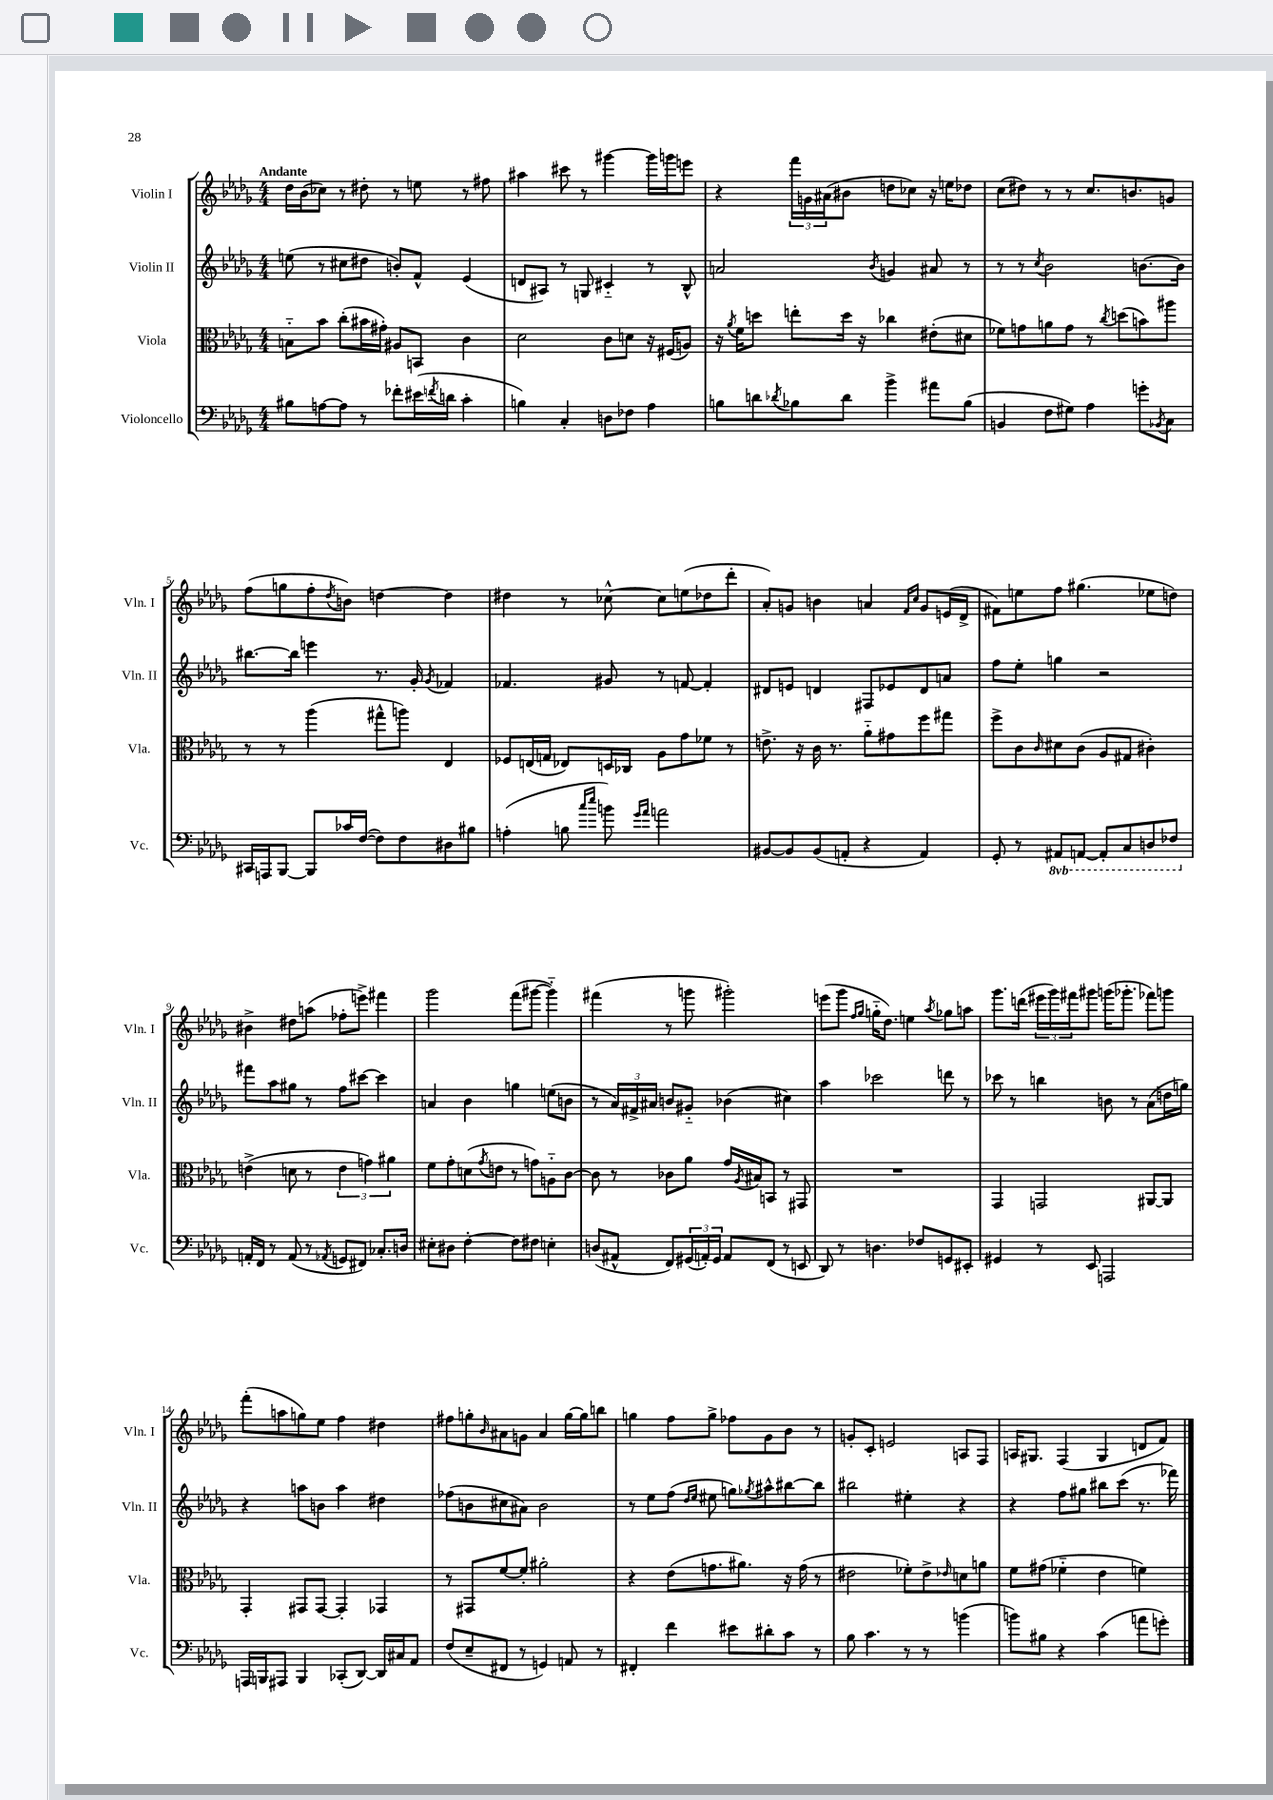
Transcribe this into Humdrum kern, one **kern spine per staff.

**kern	**kern	**kern	**kern
*part4	*part3	*part2	*part1
*staff4	*staff3	*staff2	*staff1
*I"Violoncello	*I"Viola	*I"Violin II	*I"Violin I
*I'Vc.	*I'Vla.	*I'Vln. II	*I'Vln. I
*clefF4	*clefC3	*clefG2	*clefG2
*k[b-e-a-d-g-]	*k[b-e-a-d-g-]	*k[b-e-a-d-g-]	*k[b-e-a-d-g-]
*M4/4	*M4/4	*M4/4	*M4/4
=1	=1	=1	=1
!	!	!	!LO:TX:a:B:t=Andante
8B#X\L	8Bn\L	(8een\	16dd-\LL
.	.	.	(16b-\J
[8An\	8b-\J	8r	8cc-X\J)
8A\J]	(8cc'\L	8cc#X\L	8r
8r	16b#X\L	8dd#X\J	8dd#X'\
.	16g#X'\JJ)	.	.
8f-X'\L	8A#X/L	8bn'/L)	8r
(16e#X\L	8BBn/J	8f^^/J	8een\
8qfn/	.	.	.
16dn\JJ	.	.	.
4c'\	4c\	(4e-/	8r
.	.	.	8ff#X\
=2	=2	=2	=2
4Bn\)	2d-\	8dn/L	4aa#X\
.	.	8A#X/J)	.
4C'/	.	8r	8ccc#X\
.	.	8Gn/	8r
8Dn\L	8c\L	4c#X/	[4ggg#X\
8F-X\J	8dn\J	.	.
4A-\	16r	8r	16ggg#\LL]
.	(16F#X/KL	.	16gggn\J
.	8An/J)	8B-^^/	8eeen\J
=3	=3	=3	=3
8Bn\L	16r	2an/	4r
.	8qa-/	.	.
.	16f\KL	.	.
8dn\	8ddn\J	.	.
8qd-X/	.	.	.
8B-X\	8een'\L	.	24fff\LL
.	.	.	24gn\
.	.	.	(24a#X\J
8d-\J	16dd\Jk	.	8b#X\J
.	16r	.	.
.	.	8qb-/	.
4b-^\	4cc-X\	4gn/	8ddn\L
.	.	.	8cc-X\J)
8a#X\L	(8e#X'\L	8a#X/	16r
.	.	.	16een\KL
(8B-\J	8d#X\J	8r	8dd-X\J
=4	=4	=4	=4
4BBn/	8f-X\L)	8r	(8cc\L
.	8gn\	8r	8dd#X\J)
.	.	8qcc/	.
8F\L	8an\	2b-\	8r
8G#X\J)	8g\J	.	8r
4A-\	8r	.	8.cc/L
.	8qcc/	.	.
.	(8ddn\L	.	.
.	.	.	8.bn/
8gn'\L	8bn\)	[8.bn\L	.
8qBB-X/	.	.	.
8C\J	8aa#X\J	.	8gn/J
.	.	16b\Jk]	.
!!LO:LB:g=z
=5	=5	=5	=5
16CC#X/LL	8r	[8.bb#X\L	(8ff\L
16AAAn/J	.	.	.
[8BBB-/J	8r	.	8ggn\
.	.	16bb#\Jk]	.
8BBB-/L]	(4aa-\	4eeen\	8ff'\
.	.	.	8qdd-/
16c-X/L	.	.	8bn\J)
([16F/JJ	.	.	.
8F\L])	8gg#X^^\L	8.r	[4ddn\
8F\	8aan\J)	.	.
.	.	16g-'/	.
.	.	8qg-/	.
8D#X\	4E-/	4f-X/	4dd\]
8B#X\J	.	.	.
=6	=6	=6	=6
(4An'\	8F-X/L	4.f-X/	4dd#X\
.	(16En/L	.	.
.	16Gn/JJ	.	.
8Bn\	8E-X/L)	.	8r
16qqcc/LL	.	.	.
16qqee-/JJ	.	.	.
8bn\)	16Dn/L	8g#X/	[8cc-X^^\
.	16C-X/JJ	.	.
16qqg-/LL	.	.	.
16qqa-/JJ	.	.	.
2an\	8A-\L	8r	8cc-\L]
.	8g-\	[8fn/	(8een\
.	8f-X\J	4f'/]	8dd-X\
.	8r	.	8ddd-'\J
=7	=7	=7	=7
[8BB#X/L	8.en^\	8d#X/L	8a-'/L)
8BB#/]	.	8en/J	8gn/J
.	16r	.	.
(8BB#/	16c\	4dn/	4bn\
.	8.r	.	.
8AAn'/J	.	.	.
4r	8a-\L	8F#X/L	4an/
.	8g#X\	8e-X/	.
.	.	.	16qqf/LL
.	.	.	16qqcc/JJ
4AA/)	8ff\	8d/	8g/L
.	8gg#X\J	8an/J	(16en/L
.	.	.	16d-^/JJ
=8	=8	=8	=8
8GG-'/	8ff^\L	8ff\L	8f#X\L)
8r	8c\	8ee-'\J	8een\
.	16qqc/	.	.
*8ba	*	*	*
8AAA#X/L	8d#X\	4ggn\	8ff\J
[8AAAn/J	(8c\J	.	(4.gg#X\
8AAA'/L]	8A-/L	2r	.
8CC/	8G#X/J	.	.
8DDn/	4c#X'\)	.	8ee-X\L
8FF-X/J	.	.	8ddn\J)
!!LO:LB:g=z
=9	=9	=9	=9
*X8ba	*	*	*
16AAn'/LL	(4en^\	8fff#X\L	4b#X^\
16FF/JJ	.	.	.
8r	.	8aa-\	.
(8AA/	8dn\	8gg#X\J	8dd#X\L
8r	8r	8r	(8aan\J
8qAA-X/	.	.	.
8GGn/L	6e\	8ff\L	8ff-X'\L
8FF#X/J)	.	[8ccc#X\J	8eeen^\J)
.	6gn\)	.	.
8.C-X'/L	.	4ccc#\]	4fff#X\
.	6a#X\	.	.
16Dn/Jk	.	.	.
=10	=10	=10	=10
8E#X'\L	8f\L	4an/	2ggg-\
8D#X\J	8g-'\	.	.
[4F'\	(8dn\	4b-\	.
.	8qg-/	.	.
.	8en\J	.	.
8F\L]	8r	4ggn\	(8fff\L
8F#X\J	8gn\L)	.	[8ggg#X\J
4En'\	8An\	(8een\L	4ggg#\])
.	[8c\J	8bn\J	.
=11	=11	=11	=11
(8Dn/L	8c\]	8r	(4fff#X\
8AA#X^^/J	8r	24a-/LL)	.
.	.	24f#X^/	.
.	.	24a#X/JJ	.
8FF/L)	8c-X\L	8bn/L	8r
(24GG#X/L	8a-\J	8g#X/J	8gggn\
24AAn'/)	.	.	.
24GG#/JJ	.	.	.
8AA/L	16g-/LL	(4b-X\	2ggg#X'\)
.	8qA-/	.	.
.	16B#X/J	.	.
(8FF/J	8BBn/J	.	.
8r	8r	4cc#X\)	.
8EEn/	8GG#X/	.	.
=12	=12	=12	=12
8DD-/)	1r	4aa-\	(8eeen\L
8r	.	.	8ggg-\J
.	.	.	16qqff/LL
.	.	.	16qqgg-/JJ
4.Dn\	.	2ccc-X\	16ggn\KL
.	.	.	8.dd-\J)
.	.	.	4een\
8F-X/L	.	.	.
.	.	.	8qaa-/
8GGn/	.	8dddn\	8gg-X\L
8EE#X'/J	.	8r	8aan\J
=13	=13	=13	=13
4GG#X/	4GG-/	8ccc-X\	8.ggg-\L
.	.	8r	.
.	.	.	(16dddn\Jk
8r	2GGn/	4bbn\	24eee#X\LL
.	.	.	24ggg-\)
.	.	.	24fff#X\J
8EE-/	.	.	8ggg#X\J
2AAAn/	.	8bn\	(16gggn\KL
.	.	.	8.ggg-X'\J
.	.	8r	.
.	[8AA#X/L	(8a-\L	8fff-X\L)
.	8AA#/J]	16ddn\L	8gggn\J
.	.	16ggn\JJ)	.
!!LO:LB:g=z
=14	=14	=14	=14
16AAAn/LL	4GG-'/	4r	(8fff'\L
16BBBn/J	.	.	.
8AAA#X/J	.	.	8aan\
4BBB/	8GG#X/L	8aan\L	8ggn\)
.	[8GG#/J	8bn\J	8ee-\J
(8CC-X'/L	4GG#'/]	4aa\	4ff\
[8DD-/J)	.	.	.
16DD-/LL]	4GG-X/	4dd#X\	4dd#X\
16C#X/J	.	.	.
8AA-/J	.	.	.
=15	=15	=15	=15
(8F/L	8r	(8ff-X\L	8ff#X\L
8E-~/	8GG#X/L	8bn\	8ggn'\
.	.	.	16qqb-/
8FF#X/J	[8f/	8cc#X\	8a#X\
8r	8f'/J]	8a#X\J)	8gn\J
4GGn/)	2a#X'\	2b\	4a#/
8AAn/	.	.	[16gg\LL
.	.	.	16gg\J]
8r	.	.	8bbn\J
=16	=16	=16	=16
4FF#X'/	4r	8r	4ggn\
.	.	8ee-\L	.
4f\	(8e-\L	(8ff\J	8ff\L
.	.	16qqdd-/LL	.
.	.	16qqee-/JJ	.
.	8.gn\	8ee#X\	8gg^\J
8e#X\L	.	8ggn\L)	8ff-X\L
.	8.a#X\J)	.	.
.	.	8qgg-X/	.
8d#X'\	.	8aa#X^^\	8g-\
8c\J	16r	[8bb#X\	8b-\J
.	(16g\	.	.
8r	8r	8bb#\J]	8r
=17	=17	=17	=17
8B-\	2e#X\	2bb#X\	8gn'/L
4.c\	.	.	8c'/J
.	.	.	2en/
8r	8f-X'\L)	4ee#X'\	.
8r	8e#^\	.	.
.	16qqe-X/	.	.
(4bn\	8dn\	4r	8An/L
.	8an\J	.	8F/J
=18	=18	=18	=18
8bn\L)	8f\L	4r	16An/KL
.	.	.	8.G#X/J
8B#X\J	(8g#X\J	.	.
4r	4f-X\	8ff\L	(4F/
.	.	8gg#X\J	.
(4c\	4e-\	8bb#X\L	4G#/
.	.	(8ccc\J	.
8an\L	4fn\)	8.r	8dn/L
8gn'\J)	.	.	8f/J)
.	.	16fff-X\)	.
==	==	==	==
*-	*-	*-	*-
